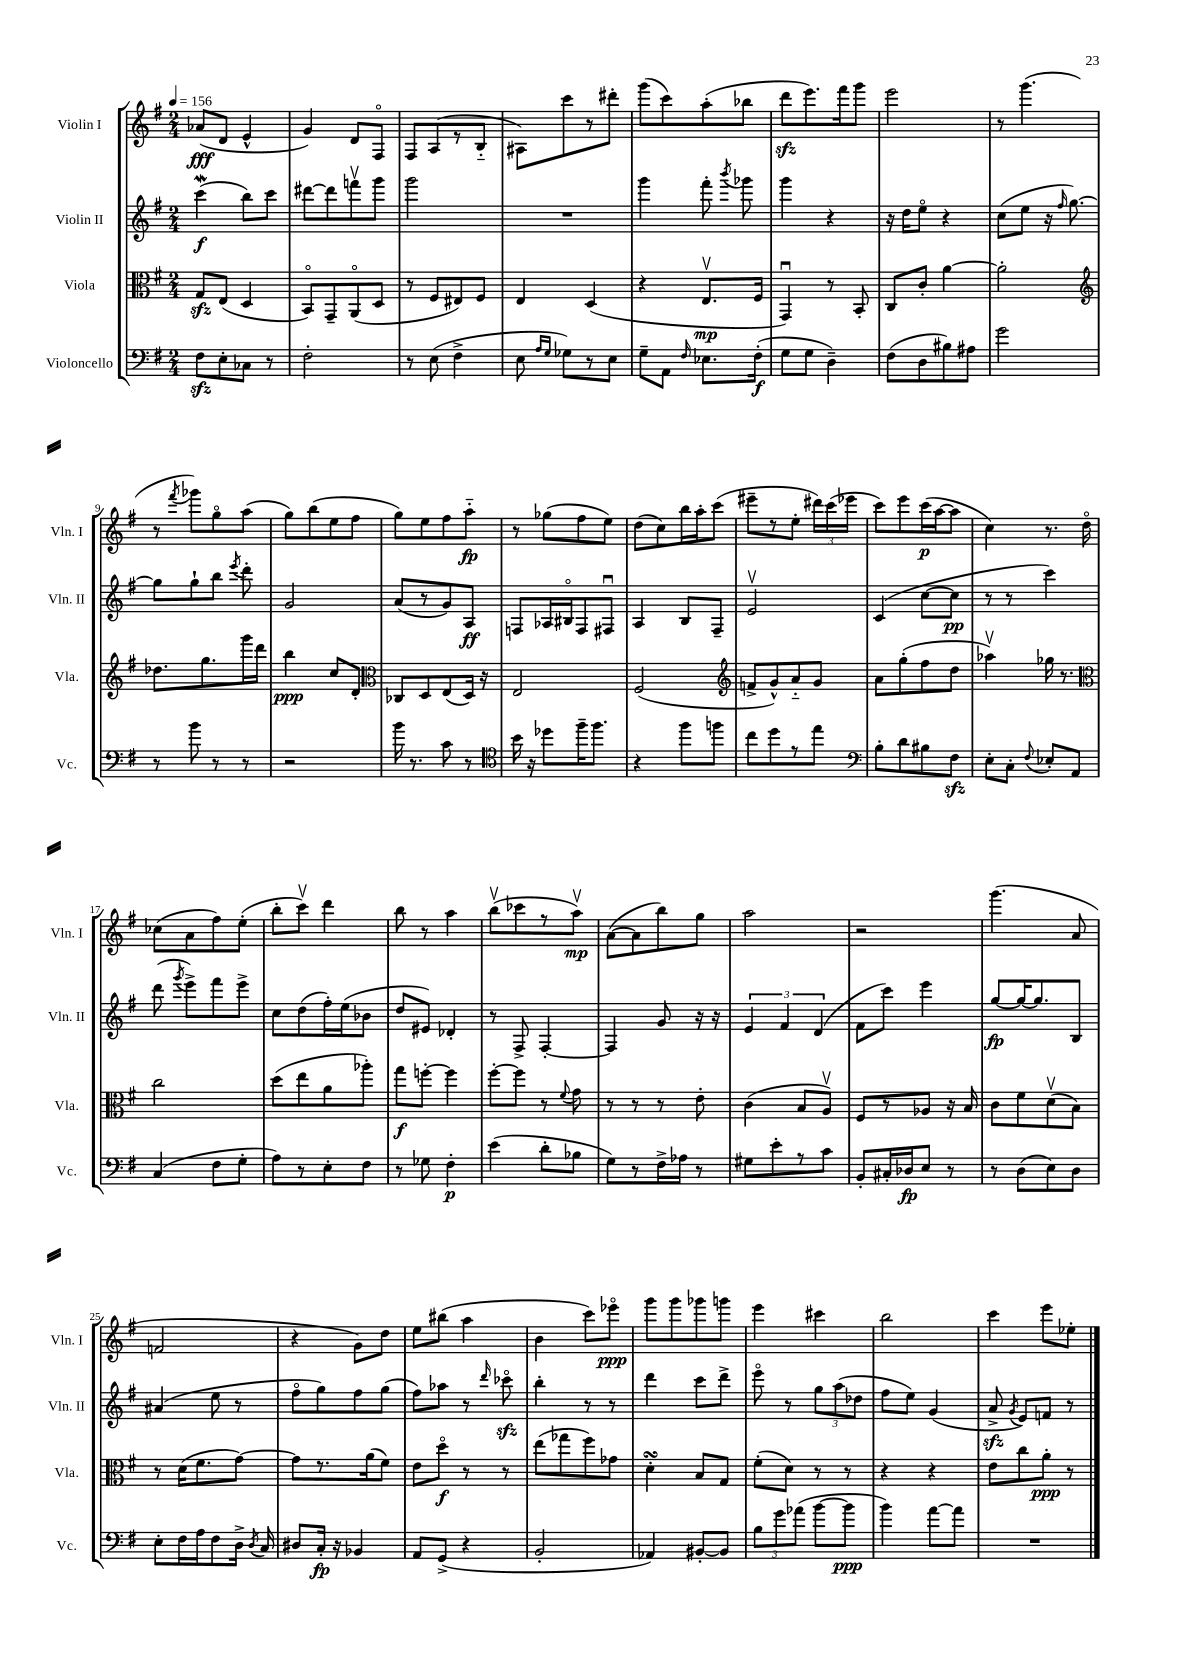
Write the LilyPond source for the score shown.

<<
\new StaffGroup <<
\new Staff = "s0" \with { instrumentName = "Violin I" shortInstrumentName = "Vln. I" } {
    \clef treble \key g \major \numericTimeSignature \time 2/4 \tempo 4 = 156
    \autoBeamOff aes'8[\fff( d'8] e'4-^ |
    g'4) d'8[ fis8]\flageolet |
    fis8[ a8( r8 b8]-_ |
    ais8[) c'''8 r8 dis'''8]-. |
    g'''8[( c'''8) a''8-.( bes''8] |
    d'''8[\sfz e'''8.) fis'''16 g'''8] |
    e'''2 |
    r8 g'''4.( |
    r8 \acciaccatura { fis'''8 } ges'''8[) g''8\flageolet a''8]( |
    g''8[) b''8( e''8 fis''8] |
    g''8[) e''8 fis''8 a''8]-_\fp |
    r8 ges''8[( fis''8 e''8]) |
    d''8[( c''8) b''16 a''16-. c'''8]( |
    eis'''8[-- r8 e''8]-. \tuplet 3/2 { dis'''16[) c'''16( ees'''16] } |
    c'''8[) e'''8 c'''16\p( a''16~ a''8] |
    c''4) r8. d''16\flageolet |
    ces''8[( a'8 fis''8) e''8]-.( |
    b''8[-. c'''8]\upbow) d'''4 |
    b''8 r8 a''4 |
    b''8[\upbow( ces'''8 r8 a''8]\upbow\mp) |
    a'8[~( a'8 b''8) g''8] |
    a''2 |
    r2 |
    g'''4.( a'8 |
    f'2 |
    r4 g'8[) d''8] |
    e''8[ bis''8]( a''4 |
    b'4 c'''8[) ees'''8]\flageolet\ppp |
    g'''8[ g'''8 ges'''8 g'''8] |
    e'''4 cis'''4 |
    b''2 |
    c'''4 e'''8[ ees''8]-. \bar "|." |
}
\new Staff = "s1" \with { instrumentName = "Violin II" shortInstrumentName = "Vln. II" } {
    \clef treble \key g \major \numericTimeSignature \time 2/4
    \autoBeamOff c'''4\mordent\f( b''8[) c'''8] |
    dis'''8[~ dis'''8 f'''8\upbow g'''8] |
    g'''2 |
    R2 |
    g'''4 fis'''8-. \acciaccatura { b'''8 } ges'''8 |
    g'''4 r4 |
    r16 d''16[ e''8]\flageolet r4 |
    c''8[( e''8] r16 \grace { fis''16 } g''8.~) |
    g''8[ g''8-! b''8] \acciaccatura { e'''8 } d'''8-. |
    g'2 |
    a'8[( r8 g'8) a8]\ff |
    f8[ aes16 bis16\flageolet f8 fis8]\downbow |
    a4 b8[ fis8]-- |
    e'2\upbow |
    c'4( c''8[~ c''8]\pp |
    r8 r8 c'''4) |
    d'''8( \acciaccatura { g'''8 } e'''8[->) fis'''8 e'''8]-> |
    c''8[ d''8( fis''16-.) e''16( bes'8] |
    d''8[ eis'8]) des'4-. |
    r8 fis8-> fis4~-. |
    fis4 g'8 r16 r16 |
    \tuplet 3/2 { e'4 fis'4 d'4( } |
    fis'8[ c'''8]) e'''4 |
    g''8[~\fp g''16~ g''8. b8] |
    ais'4( e''8 r8 |
    fis''8[\flageolet g''8) fis''8 g''8]( |
    fis''8[) aes''8] r8 \grace { d'''16 } ces'''8\flageolet\sfz |
    b''4-. r8 r8 |
    d'''4 c'''8[ d'''8]-> |
    e'''8\flageolet r8 \tuplet 3/2 { g''8[ a''8( des''8] } |
    fis''8[ e''8]) g'4( |
    a'8->\sfz \acciaccatura { g'8 } e'8[) f'8] r8 \bar "|." |
}
\new Staff = "s2" \with { instrumentName = "Viola" shortInstrumentName = "Vla." } {
    \clef alto \key g \major \numericTimeSignature \time 2/4
    \autoBeamOff g8[\sfz e8]( d4 |
    b,8[\flageolet) g,8-- a,8\flageolet( d8] |
    r8 fis8[ eis8) fis8] |
    e4 d4( |
    r4 e8.[\upbow\mp fis16] |
    g,4\downbow) r8 b,8-. |
    c8[ c'8]-. a'4~ |
    a'2-. |
    \clef treble des''8.[ g''8. g'''16 d'''16] |
    b''4\ppp c''8[ d'8]-. |
    \clef alto ces8[ d8 e8( d16]) r16 |
    e2 |
    fis2( |
    \clef treble f'8[-> g'8-^) a'8-_ g'8] |
    a'8[ g''8-.( fis''8 d''8] |
    aes''4\upbow) ges''16 r8. |
    \clef alto c''2 |
    d''8[( e''8 a'8 aes''8]-.) |
    g''8[\f f''8]~-. f''4 |
    fis''8[~-. fis''8] r8 \appoggiatura { fis'8 } g'8 |
    r8 r8 r8 e'8-. |
    c'4( b8[ a8]\upbow) |
    fis8[ r8 aes8] r16 b16 |
    c'8[ fis'8 d'8\upbow( b8]) |
    r8 d'16[( fis'8. g'8]~) |
    g'8[ r8. a'16( fis'8]) |
    e'8[ d''8]\flageolet\f r8 r8 |
    e''8[( ges''8 fis''8) ges'8] |
    d'4-.\turn b8[ g8] |
    fis'8[-.( d'8]) r8 r8 |
    r4 r4 |
    e'8[ c''8 a'8]-.\ppp r8 \bar "|." |
}
\new Staff = "s3" \with { instrumentName = "Violoncello" shortInstrumentName = "Vc." } {
    \clef bass \key g \major \numericTimeSignature \time 2/4
    \autoBeamOff fis8[\sfz e8-. ces8] r8 |
    fis2-. |
    r8 e8( fis4-> |
    e8 \grace { a16[ g16] } ges8[) r8 e8] |
    g8[-- a,8] \grace { fis16 } ees8.[ fis16]-.\f( |
    g8[ g8] d4--) |
    fis8[( d8 bis8) ais8] |
    g'2 |
    r8 b'8 r8 r8 |
    r2 |
    b'16 r8. c'8 r8 |
    \clef tenor b'16 r16 des''8[ fis''16-- fis''8.] |
    r4 fis''8[ f''8] |
    c''8[ d''8 r8 e''8] |
    \clef bass b8[-. d'8 bis8 fis8]\sfz |
    e8[-. c8]-. \appoggiatura { fis8 } ees8[-. a,8] |
    c4( fis8[ g8]-. |
    a8[) r8 e8-. fis8] |
    r8 ges8 fis4-.\p |
    e'4( d'8[-. bes8] |
    g8[) r8 fis16-> aes16] r8 |
    gis8[ e'8-. r8 c'8] |
    b,8[-. cis16-. des16\fp e8] r8 |
    r8 d8[( e8) d8] |
    e8[-. fis16 a16 fis8 d16]-> \acciaccatura { d8 } c16 |
    dis8[ c16]-.\fp r16 bes,4 |
    a,8[ g,8]->( r4 |
    b,2-. |
    aes,4) bis,8[~-. bis,8] |
    \tuplet 3/2 { b8[ g'8 aes'8]( } b'8[~ b'8]\ppp |
    b'4) a'8[~ a'8] |
    R2 \bar "|." |
}
>>
>>
